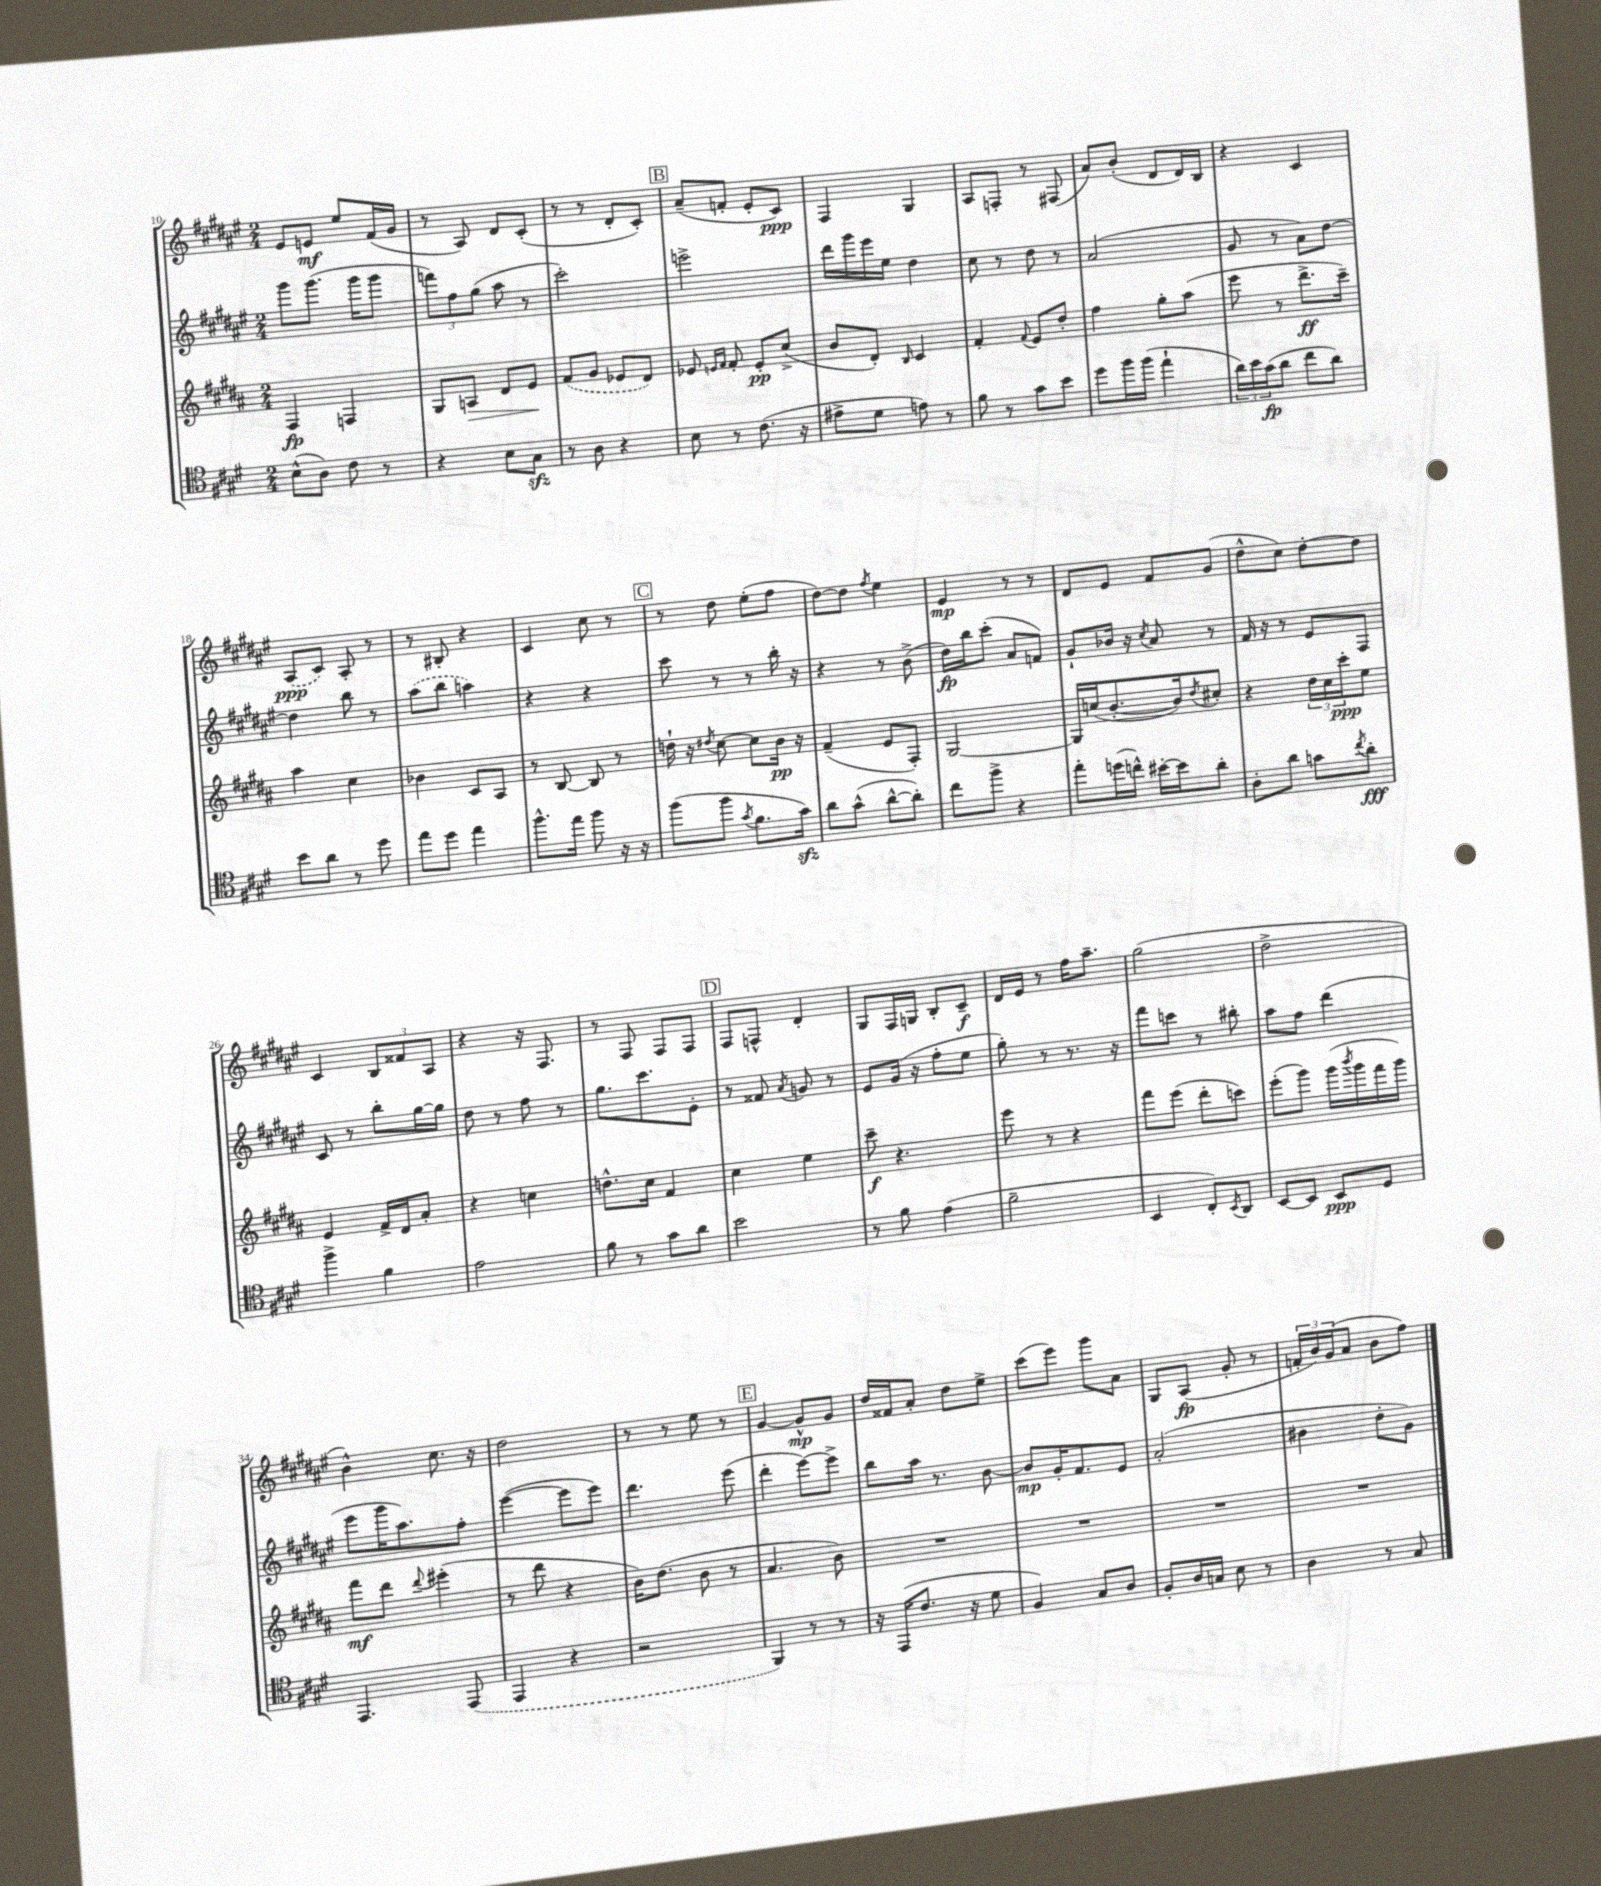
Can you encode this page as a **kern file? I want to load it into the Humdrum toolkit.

**kern	**kern	**kern	**kern
*staff4	*staff3	*staff2	*staff1
*clefC4	*clefG2	*clefG2	*clefG2
*k[f#c#g#d#]	*k[f#c#g#d#a#]	*k[f#c#g#d#a#e#]	*k[f#c#g#d#a#e#]
*M2/4	*M2/4	*M2/4	*M2/4
(8B^^	4F#	8ggg#	8e#
8A)	.	(8.ggg#	8e
8c#	4F	.	8ee#
.	.	16ggg#	.
8r	.	8ggg#	(16f#
.	.	.	16g#
=	=	=	=
4r	8G#	12fff)	8r
.	.	12ff#	.
.	8A	.	8A#)
.	.	(12gg#	.
8B	8d#	8aa#	8d#
8G#	8e	8r	(8c#'
=	=	=	=
8r	(8f#	2ccc#')	8r
8A	8g#	.	8r
4r	8e-	.	8d#'
.	8d#)	.	8c#')
=	=	=	=
8B	8e-	2eee^	(8a#~
.	16qqe	.	.
.	16qqf#	.	.
8r	8f#'	.	8f'
(8.c#	8e'	.	8e#'
.	(8cc#^	.	8c#)
16r	.	.	.
=	=	=	=
8e#^	8b	16ddd#	4F#
.	.	16ggg#	.
8d#	8d#')	16eee#	.
.	.	16ee#	.
.	16qqB	.	.
8e)	4c#	4dd#	4G#
8r	.	.	.
=	=	=	=
8f#	4f#'	8cc#	8A#
8r	.	8r	8F'
.	8qqf#	.	.
8g#	8e	8dd#	8r
8b	8dd#'	8r	(8F#
=	=	=	=
8dd#	4ff#	(2a#	8a#)
16ff#	.	.	(8b'
(16ff#	.	.	.
4ee`	8gg#'	.	8d#
.	(8aa#	.	16d#)
.	.	.	16B
=	=	=	=
24a)	8eee	8g#	4r
24b	.	.	.
(24g#	.	.	.
8a	8r	8r	.
8cc#	8.ddd#^	8a#)	4c#
8a)	.	[8dd#	.
.	16ccc#~)	.	.
=	=	=	=
8b	4aa#	4dd#]	(8A#
8a	.	.	8c#)
8r	4cc#	8bb	8A#'
8dd#	.	8r	8r
=	=	=	=
8ee	4b-	(8aa#	8r
8dd#	.	8bb	8B#'
4ee	8c#	4aa)	4r
.	8A#	.	.
=	=	=	=
8.ff#^^	8r	4r	4c#
.	[8B	.	.
16ee	.	.	.
8ff#	8B]	4r	8cc#
16r	8r	.	8r
16r	.	.	.
=	=	=	=
(8ff#	16dd`	8ccc#	8r
.	16r	.	.
.	8qdd#	.	.
8ff#	[8cc#	8r	8dd#
8qg#	.	.	.
8.f#	8cc#]	8r	(8ee#'
.	16b	16bb'	8ff#
16g#)	16r	16r	.
=	=	=	=
8a	(4f#~	4r	[8dd#)
(8g#^^	.	.	8dd#]
.	.	.	8qff#
[8a^^	8e	8r	4ee#
8a'])	8F#')	(8b^	.
=	=	=	=
8cc#	[2G#	16dd#)	4e#
.	.	16bb	.
8ff#^	.	(8ccc#'	.
4r	.	8a#	8r
.	.	8f)	8r
=	=	=	=
8ee'	16G#]	8g#`	8d#
.	(16cc	.	.
(16dd	[8.b'	16b-	8e#
16cc^^)	.	16r	.
.	.	8qcc#	.
[16b#'	.	8a#	8f#
16b#]	16b])	.	.
.	8qdd#	.	.
8a'	8cc#'	8r	(8g#
=	=	=	=
8A'	4r	16f#	8dd#^^
.	.	16r	.
8a	.	8r	8cc#)
8g	24dd#	8e#	[8dd#'
.	24cc#	.	.
.	24ccc#'	.	.
8qcc#	.	.	.
8a'	8ee	8F#	8dd#]
=	=	=	=
4ff#^	4e	8c#	4c#
.	.	8r	.
4f#	16f#^	8bb'	12B
.	16d#	.	.
.	.	.	12f##
.	8a#'	[16gg#	.
.	.	.	12A#
.	.	16gg#]	.
=	=	=	=
2e	4r	8dd#	4r
.	.	8r	.
.	4cc	8ff#	16r
.	.	.	8.F#
.	.	8r	.
=	=	=	=
8f#	8.dd^^	8.gg#	8r
8r	.	.	8F#
.	16cc#	8.ccc#	.
8g#	4f#	.	8F#
8a	.	8e#'	8F#
=	=	=	=
2b	4cc#	8r	8F#
.	.	8f##	8F^^
.	.	8qa#	.
.	4ee	8g	4d#'
.	.	8r	.
=	=	=	=
8r	8ccc#~	8e#	8G#
8f#	4.r	(16g#	16F#
.	.	16r	16G
(4e	.	8ff#'	8B'
.	.	8ee#	8c#~
=	=	=	=
2f#~	8eee	8gg#')	16d#
.	.	.	16e#
.	8r	8r	8r
.	4r	8.r	16ff#
.	.	.	8.aa#~
.	.	16r	.
=	=	=	=
4BB	8fff#	8fff#	(2gg#
.	(8eee	8ccc	.
8C#')	8ddd#'	8r	.
8qBB	.	.	.
8AA	8ccc)	8bb#'	.
=	=	=	=
[8BB	(8eee'	8aa#	2dd#^
8BB]	8ggg#)	8ff#	.
8BB	(16ggg#	(4ddd#	.
.	8qbbb	.	.
.	16ggg#	.	.
8D#	16fff#	.	.
.	16ggg#)	.	.
=	=	=	=
4.EE	8fff#	8eee#	4b^^)
.	8ddd#	16ggg#	.
.	.	8.aa#)	.
.	8qqddd#	.	.
.	(4eee#'	.	8.cc#
(8EE	.	8ff#'	.
.	.	.	16r
=	=	=	=
4EE	8r	([4eee#	2dd#
.	8ddd#	.	.
4r	4r	8eee#]	.
.	.	8eee#)	.
=	=	=	=
2r	16b)	4.ddd#	8r
.	(8.dd#	.	.
.	.	.	8r
.	8b	.	8ee#
.	8r	(8eee#	8r
=	=	=	=
4FF#)	4.a#	4ddd#'	[4g#
8r	.	[8eee#)	8g#^^]
8r	8b)	8eee#^]	8g#
=	=	=	=
16r	2r	8bb	16dd#
(16EE	.	.	16f##
8.c#	.	16aa#	8a#'
.	.	8.r	.
.	.	.	8dd#
16r	.	.	.
8d#	.	[8b	8ee#^
=	=	=	=
4F#)	2r	8b]	(8ccc#
.	.	16g#'	8eee#)
.	.	8.f#	.
8G#	.	.	8ggg#
8A	.	8e#	8a#
=	=	=	=
8F#'	2r	(2a#'	8G#
16A	.	.	(8A#
16G	.	.	.
8B	.	.	8g#'
8r	.	.	8r
=	=	=	=
4A	2r	4b#	24f'
.	.	.	24b)
.	.	.	(24g#
.	.	.	8a#
8r	.	8dd#'	8b
8G#	.	8g#)	8ff#)
==	==	==	==
*-	*-	*-	*-
